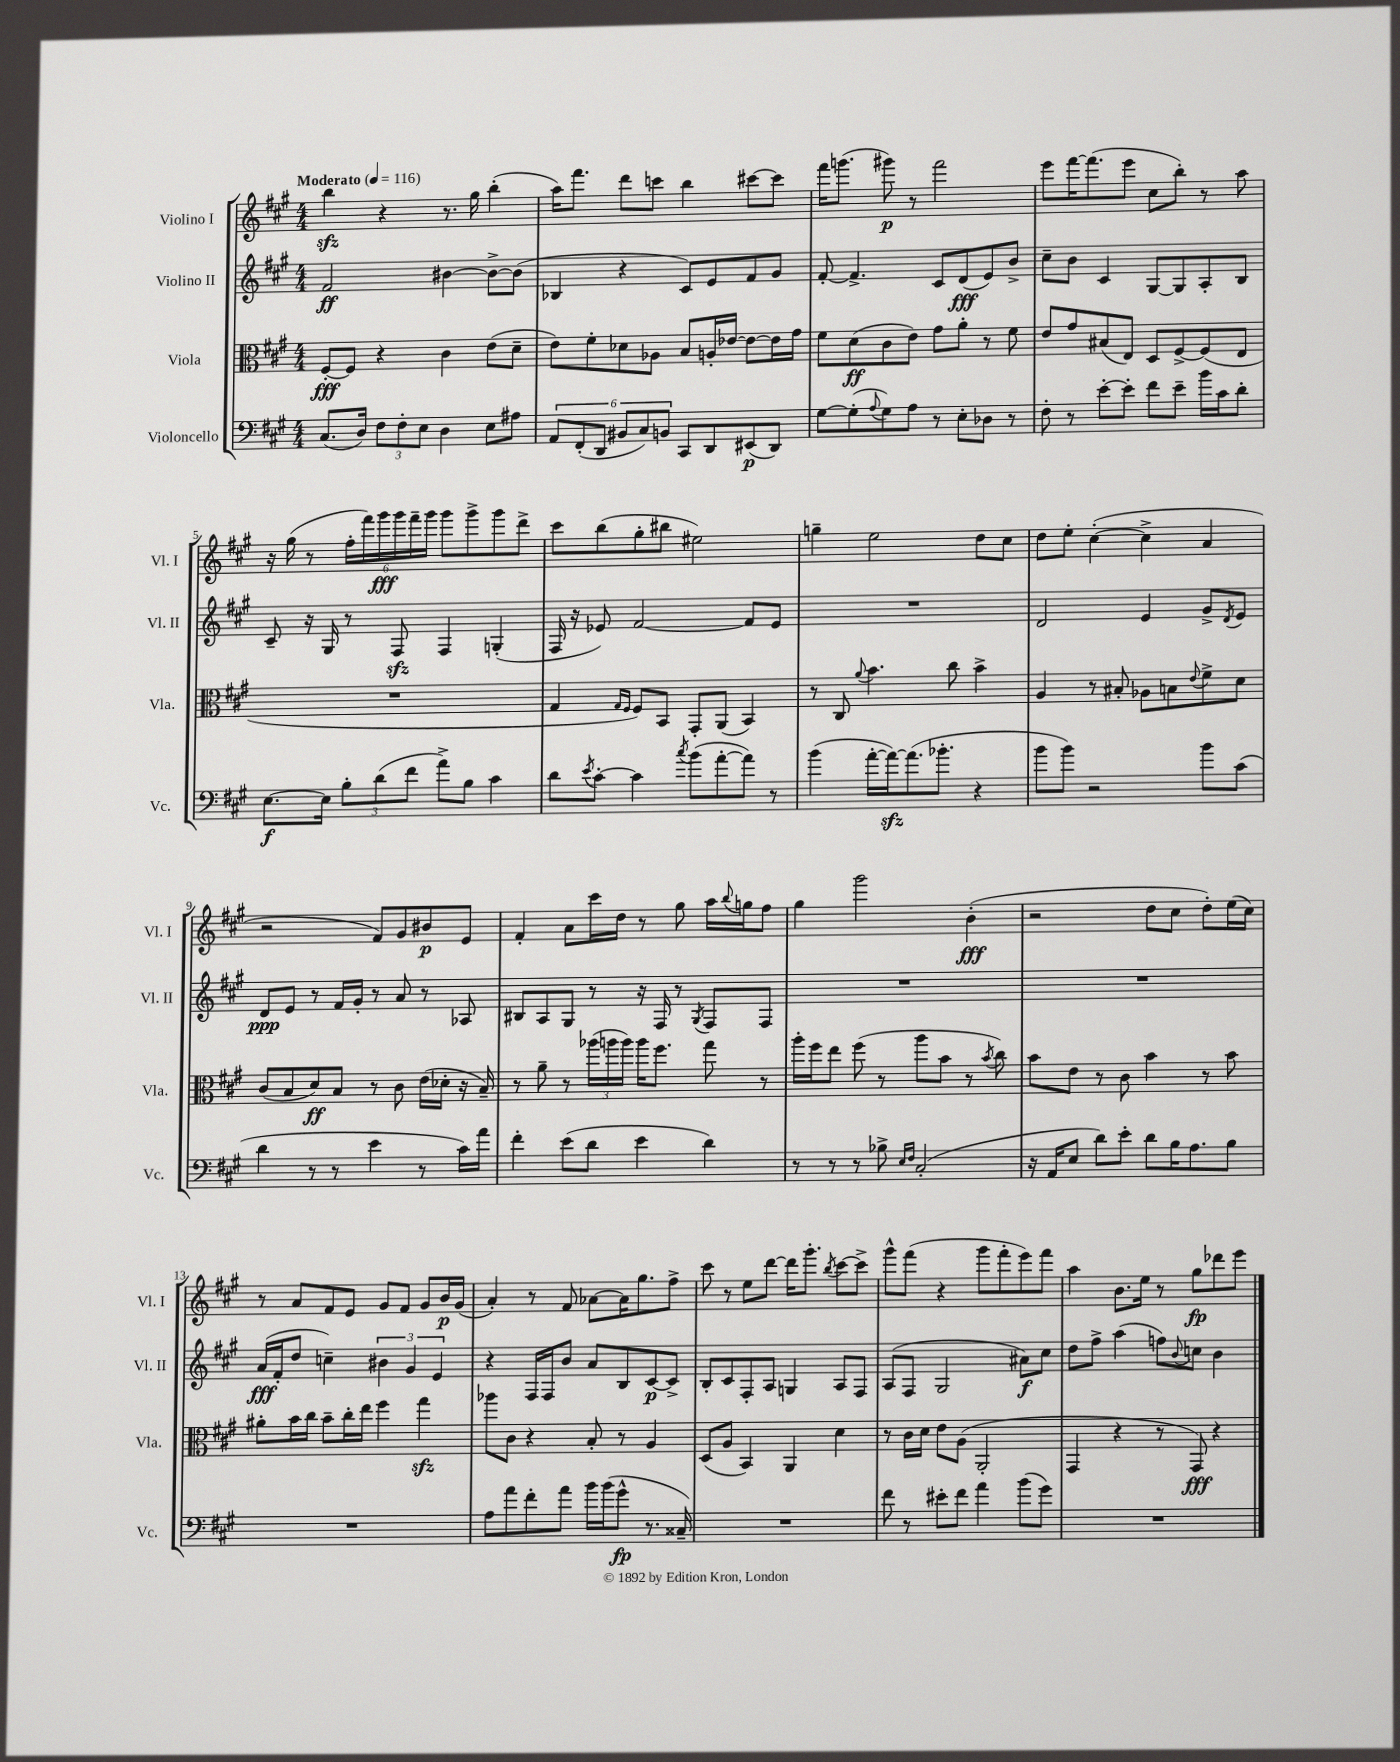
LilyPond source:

<<
\new StaffGroup <<
\new Staff = "s0" \with { instrumentName = "Violino I" shortInstrumentName = "Vl. I" } {
    \clef treble \key a \major \numericTimeSignature \time 4/4 \tempo "Moderato" 4 = 116
    b''4\sfz r4 r8. gis''16 b''4-.( |
    a''16) fis'''8. d'''8 c'''8 b''4 cis'''8~ cis'''8 |
    fis'''16 g'''8.( gis'''8\p) r8 fis'''2 |
    e'''8 fis'''16~ fis'''8.( e'''8 cis''8 b''8-.) r8 a''8 |
    r16 gis''16( r8 \tuplet 6/4 { fis''16-. fis'''16) gis'''16\fff gis'''16 fis'''16-- gis'''16 } gis'''8 gis'''8-> gis'''8 d'''8-> |
    cis'''8 b''8( gis''8-. bis''8 eis''2) |
    g''4-- e''2 d''8 cis''8 |
    d''8 e''8-. cis''4~-.( cis''4-> a'4 |
    r2 fis'8) gis'8 bis'8\p e'8 |
    fis'4-. a'8 cis'''16 d''16 r8 gis''8 a''16 \appoggiatura { b''8 } g''16 fis''8 |
    gis''4 gis'''2 b'4-.\fff( |
    r2 d''8 cis''8 d''8-.) e''16( cis''16) |
    r8 a'8 fis'8 e'8 gis'8 fis'8 gis'8 b'16\p gis'16( |
    a'4-.) r8 fis'8 aes'8~ aes'16 gis''8. fis''8-> |
    cis'''8 r8 e''8 d'''8~ d'''16 gis'''8.-. \acciaccatura { b''8 } cis'''8~ cis'''8-> |
    gis'''8-^ fis'''8( r4 gis'''8 fis'''8-. e'''8) fis'''8 |
    a''4 b'8. e''16 r8 gis''8\fp des'''8 e'''8 \bar "|." |
}
\new Staff = "s1" \with { instrumentName = "Violino II" shortInstrumentName = "Vl. II" } {
    \clef treble \key a \major \numericTimeSignature \time 4/4
    fis'2\ff bis'4~ bis'8~-> bis'8( |
    bes4 r4 cis'8) e'8 fis'8 gis'8 |
    fis'8~-. fis'4.-> cis'8 d'8\fff( e'8) b'8-> |
    cis''8-- b'8 cis'4 gis8~ gis8 a8-. b8 |
    cis'8-- r16 gis16 r8 fis8\sfz fis4 g4-.( |
    fis16 r16 ees'8) fis'2~ fis'8 ees'8 |
    R1 |
    d'2 e'4 gis'8-> \acciaccatura { d'8 } e'8 |
    d'8\ppp e'8 r8 fis'16 gis'16-. r8 a'8 r8 aes8 |
    bis8 a8 gis8 r8 r16 fis16 r8 \acciaccatura { gis8 } fis8 fis8 |
    R1 |
    R1 |
    a'16\fff( fis'16-. d''8 c''4--) \tuplet 3/2 { bis'4 gis'4 e'4 } |
    r4 fis16 fis16 b'8 a'8 b8 cis'8~\p cis'8-> |
    b8-. cis'8 fis8-. a8 g4 a8 fis8 |
    a8( fis8 gis2 ais'8\f) cis''8 |
    d''8 fis''8-> a''4( f''8) \appoggiatura { b'8 } c''8 b'4 \bar "|." |
}
\new Staff = "s2" \with { instrumentName = "Viola" shortInstrumentName = "Vla." } {
    \clef alto \key a \major \numericTimeSignature \time 4/4
    fis8~-.\fff fis8 r4 cis'4 e'8( d'8-- |
    e'8) fis'8-. des'8 aes8 b8 a16-. ees'16~ ees'8~ ees'16 gis'16 |
    fis'8 d'8\ff( cis'8 e'8) gis'8 a'8-. r8 fis'8 |
    e'8 gis'8 bis8( e8) d8 fis8~-> fis8( e8 |
    R1 |
    gis4 \grace { gis16 fis16 } fis8) b,8 gis,8-. a,8( b,4) |
    r8 cis8 \appoggiatura { a'8 } b'4. cis''8 b'4-> |
    a4 r8 bis8-. aes8 b8 \appoggiatura { e'8 } fis'8-> d'8 |
    cis'8( b8 d'8\ff) b8 r8 cis'8 e'16( des'16-. r16 b16--) |
    r8 a'8-- r8 \tuplet 3/2 { aes''16( a''16 a''16) } a''16 fis''8. gis''8 r8 |
    a''16-. fis''16 e''8 fis''8( r8 a''8 b'8 r8 \acciaccatura { b'8 } cis''8) |
    b'8 e'8 r8 cis'8 b'4 r8 b'8 |
    ais'8-. b'16 cis''16 b'8-- cis''16-. e''16 fis''4 gis''4\sfz |
    aes''8 cis'8 r4 b8-. r8 a4 |
    d8( a8 b,4) a,4 d'4 |
    r8 cis'16 d'16 e'8 a8( a,2-. |
    gis,4 r4 r8 gis,8\fff) r4 \bar "|." |
}
\new Staff = "s3" \with { instrumentName = "Violoncello" shortInstrumentName = "Vc." } {
    \clef bass \key a \major \numericTimeSignature \time 4/4
    cis8.( d16) \tuplet 3/2 { fis8 fis8-. e8 } d4 e8 ais8 |
    \tuplet 6/4 { a,8 fis,8-.( d,8 bis,8 cis8) b,8 } cis,8 d,8 eis,8\p( d,8) |
    gis8~ gis8-.( \appoggiatura { a8 } gis8) a8 r8 e8-. des8 r8 |
    fis8-. r8 e'8~-. e'8-. fis'8 e'8-- b'16 cis'16 d'8-. |
    e8.~\f e16 \tuplet 3/2 { b8-. d'8( fis'8 } a'8->) b8 cis'4 |
    d'8 \acciaccatura { e'8 } cis'8~-. cis'4 \acciaccatura { cis''8 } b'8( a'8~-. a'8) r8 |
    b'4( a'16~-. a'16~\sfz) a'8.( bes'8.-. r4 |
    b'8 b'8) r2 b'8 cis'8( |
    d'4 r8 r8 e'4 r8 cis'16) a'16 |
    fis'4-. e'8( d'8 e'4 d'4) |
    r8 r8 r8 bes8-> \grace { e16 fis16 } cis2-.( |
    r16 a,16 e8 d'8) e'8-. d'8 b16 a8. b8 |
    R1 |
    a8 a'8 fis'8-. a'8 b'16 b'16( gis'8-^\fp r8. cisis16--) |
    R1 |
    fis'8 r8 eis'8-. fis'8 a'4 b'8( gis'8) |
    R1 \bar "|." |
}
>>
>>
